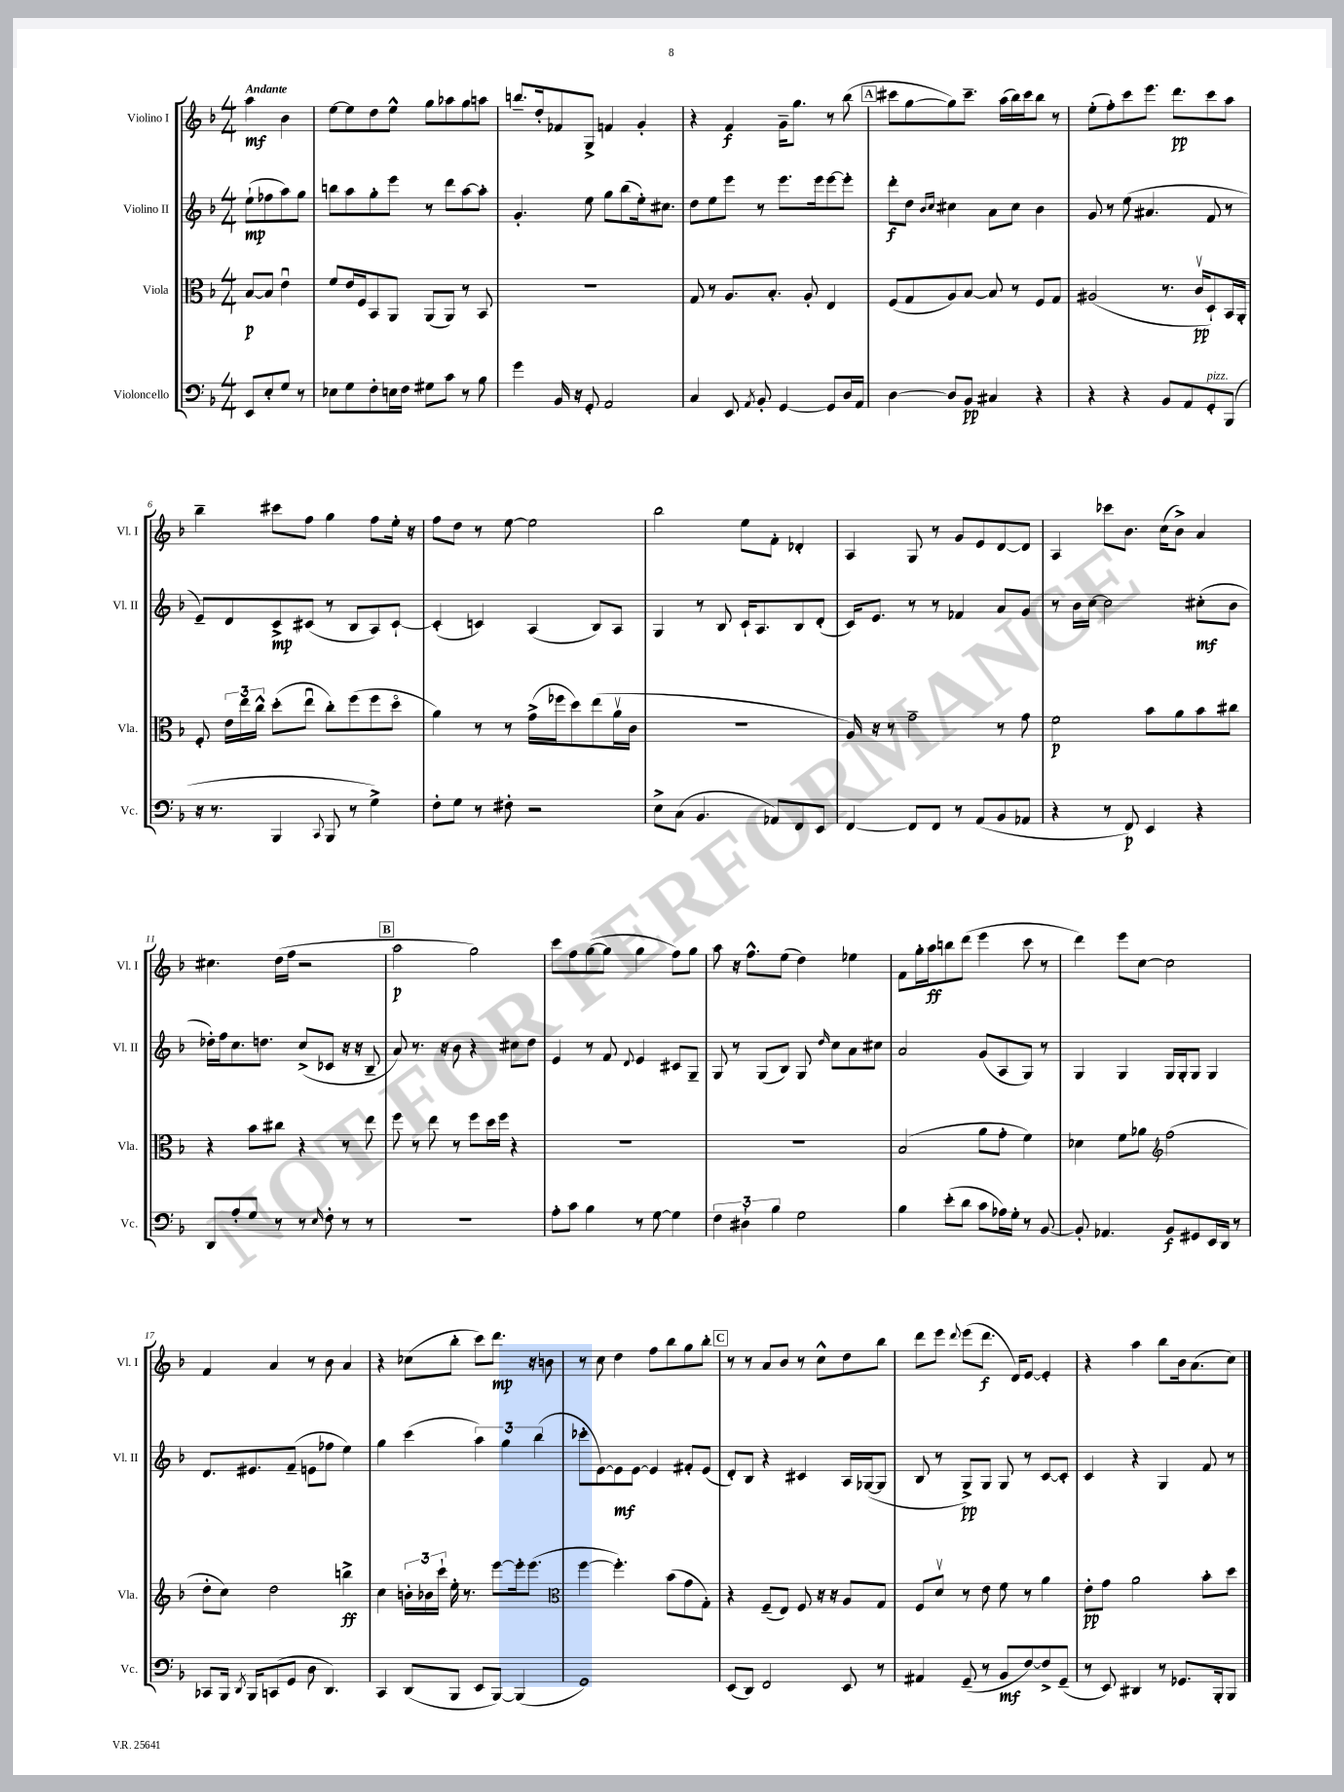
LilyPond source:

<<
\new StaffGroup <<
\new Staff = "s0" \with { instrumentName = "Violino I" shortInstrumentName = "Vl. I" } {
    \clef treble \key f \major \numericTimeSignature \time 4/4 \partial 2 \tempo "Andante"
    \autoBeamOff a''4\mf bes'4 |
    e''8[~ e''8 d''8 e''8]-^ g''8[ aes''8 g''8 a''8] |
    b''8.[-- d''16-. fes'8 g8]-> f'4 g'4-. |
    r4 f'4\f g'16[-- g''8.] r8 bes''8( |
    \mark \markup { \box "A" } cis'''8[ g''8~ g''8) cis'''8.]-- a''16[( bes''16) cis'''16 bes''8] r8 |
    e''8[-.( f''8-.) c'''8 e'''8.] d'''8.[\pp c'''8 a''8] |
    bes''4-- cis'''8[ f''8] g''4 f''8[ e''16]-. r16 |
    f''8[ d''8] r8 e''8~ e''2 |
    bes''2 e''8[ f'8]-. des'4-. |
    a4 g8 r8 g'8[ e'8 d'8~ d'8] |
    a4 ces'''8[ bes'8.] c''16[( bes'8]->) a'4 |
    cis''4. d''16[( f''16] r2 |
    \mark \markup { \box "B" } a''2\p g''2) |
    c'''8[ f''8 g''8~( g''8] g''4 f''8[) g''8] |
    a''8 r16 f''8.[-^ e''8]( d''4) ees''4 |
    f'8[ g''16-. a''16\ff b''8 d'''8]( e'''4 c'''8 r8 |
    d'''4) e'''8[ c''8]~ c''2 |
    f'4 a'4 r8 bes'8 a'4 |
    r4 ces''8[( bes''8]-. c'''8[) d'''8.]\mp r16 b'8 |
    r8 c''8 d''4 f''8[ bes''8 g''8 bes''8]-. |
    \mark \markup { \box "C" } r8 r8 a'8[ bes'8] r8 c''8[-^ d''8 bes''8] |
    d'''8[ e'''8] \appoggiatura { d'''8 } e'''8[( d'''8.]\f d'16[) e'8]~ e'4-. |
    r4 a''4 bes''8[ bes'16 a'8.( c''8]) \bar "|." |
}
\new Staff = "s1" \with { instrumentName = "Violino II" shortInstrumentName = "Vl. II" } {
    \clef treble \key f \major \numericTimeSignature \time 4/4 \partial 2
    \autoBeamOff e''8[-!\mp( fes''8 a''8) g''8] |
    b''8[ a''8 g''8-. e'''8] r8 d'''8[ a''8~ a''8]-. |
    g'4.-. e''8 g''8[ bes''8( e''16-.) cis''8.] |
    d''8[ e''8 e'''8] r8 e'''8.[ e'''16 e'''8~ e'''8]-. |
    \mark \markup { \box "A" } d'''8[-.\f d''8] \grace { bes'16[ c''16] } cis''4 a'8[ cis''8] bes'4 |
    g'8 r8 e''8( ais'4. f'8 r8 |
    e'8[--) d'8 c'8->\mp cis'8]( r8 bes8[ a8) cis'8]~-! |
    cis'4-.( c'4) a4( bes8[) a8] |
    g4 r8 bes8 c'16[-! a8. bes8 d'8]-.( |
    c'16[) e'8.] r8 r8 fes'4 a'8[ g'8] |
    r8 bes'16[ c''16]~ c''2 cis''8[-.\mf( bes'8] |
    des''16[-.) f''16 c''8. d''8.] c''8[->( ces'8] r16 r16 bes8-- |
    \mark \markup { \box "B" } a'8) r8. r16 bes'8 r4 cis''8[ d''8] |
    e'4 r8 f'8 \appoggiatura { d'8 } e'4 cis'8[ g8]-- |
    g8 r8 g8[( bes8]) g8 \grace { d''16 } c''8[ a'8 cis''8] |
    a'2 g'8[( a8 g8]) r8 |
    g4 g4 g16[ g16-. g8] g4 |
    d'8.[ eis'8. f'8]--( e'8[ fes''8] e''4) |
    g''4 c'''4( \tuplet 3/2 { a''4) g''4 bes''4( } |
    ces'''8[-. e'8~) e'8\mf e'8]~ e'4 fis'8[-. e'8]( |
    \mark \markup { \box "C" } d'8[-.) bes8] r4 cis'4 a16[ ges16~( ges8] |
    bes8 r8 g8[->\pp) g8] g8 r8 c'8[~ c'8]-. |
    c'4 r4 g4 f'8 r8 \bar "|." |
}
\new Staff = "s2" \with { instrumentName = "Viola" shortInstrumentName = "Vla." } {
    \clef alto \key f \major \numericTimeSignature \time 4/4 \partial 2
    \autoBeamOff bes8[~\p bes8] e'4\downbow |
    f'8[ e'16 f16 bes,8 a,8] a,8[( a,8]) r8 bes,8 |
    R1 |
    g8 r8 a8.[ bes8.]-. a8-. e4 |
    \mark \markup { \box "A" } f8[( g8 a8) bes8]~ bes8 r8 f8[ g8] |
    ais2( r8. c'16[\upbow\pp d8-!) bes,16 a,16]-. |
    f8-. \tuplet 3/2 { e'16[ e''16 c''16]-^ } d''8[-.( e''8]\downbow c''8[-.) f''8( f''8 d''8]\flageolet |
    a'4) r8 r8 g'16[->( fes''16 d''8) e''8( a'16\upbow c'16] |
    R1 |
    a16) r16 r8 g'2-- r8 g'8 |
    f'2\p bes'8[ a'8 bes'8 cis''8] |
    r4 bes'8[ cis''8] r4 r8 e''8 |
    \mark \markup { \box "B" } f''8 r8 e''8 r8 f''8[ d''16 f''16] r4 |
    R1 |
    R1 |
    bes2( a'8[ g'8]-. f'4) |
    des'4 f'8[ aes'8] \clef treble f''2( |
    d''8[-. c''8]) d''2 b''4->\ff |
    c''4 \tuplet 3/2 { b'16[-. bes'16 c'''16]-! } e''16-. r8. e'''8[~ e'''16-. e'''8.]( |
    \clef alto f''4~ f''4.-.) bes'8[( g'8 g8]-.) |
    \mark \markup { \box "C" } r4 f8[--( e8]) f8 r16 r16 a8[ g8] |
    f8[ d'8]\upbow r8 e'8 f'8 r8 a'4 |
    e'8[-.\pp g'8] a'2 bes'8[-. d''8] \bar "|." |
}
\new Staff = "s3" \with { instrumentName = "Violoncello" shortInstrumentName = "Vc." } {
    \clef bass \key f \major \numericTimeSignature \time 4/4 \partial 2
    \autoBeamOff e,8[ e8-. g8] r8 |
    ees8[ g8 f8-. e16 f16] gis8[ c'8] r8 bes8 |
    g'4 bes,16 r16 g,8-. a,2 |
    c4 e,8 \acciaccatura { a,8 } bes,8-. g,4~ g,8[ d16 a,16] |
    \mark \markup { \box "A" } d4~ d8[ bes,8]\pp cis4 r4 |
    r4 r4 bes,8[ a,8 g,8-.^\markup { \italic "pizz." } bes,,8]( |
    r16 r8. bes,,4 \appoggiatura { c,8 } bes,,8 r8 g4->) |
    f8[-. g8] r8 fis8-. r2 |
    e8[-> c8]( bes,4. aes,8[) f,8 e,8] |
    f,4~ f,8[ f,8] r8 a,8[( bes,8 aes,8] |
    r4 r8 f,8\p) e,4 r4 |
    d,8[ a8-. g8] r8 r8 \grace { e16 } f8-. r8 r8 |
    \mark \markup { \box "B" } r1 |
    a8[-. c'8] bes4 r8 g8~ g4 |
    \tuplet 3/2 { f4 dis4-! bes4 } g2 |
    bes4 e'8[-.( d'8] c'8[ aes16) g16]-. r8 bes,8~ |
    bes,8-. aes,4. bes,8[\f gis,8 e,16 d,16] r8 |
    ces,8[ bes,,16] \acciaccatura { d,8 } bes,,16[ c,8( g,8] d8 d,4.) |
    c,4 d,8[( bes,,8] e,8[ bes,,8]~) bes,,4( |
    g,1) |
    \mark \markup { \box "C" } e,8[( d,8]) f,2 e,8 r8 |
    ais,4 g,8--( r8 bes,8[\mf f8~) f8-> g,8]--( |
    r8 e,8) dis,4 r8 ges,8.[ bes,,16-. bes,,8] \bar "|." |
}
>>
>>
